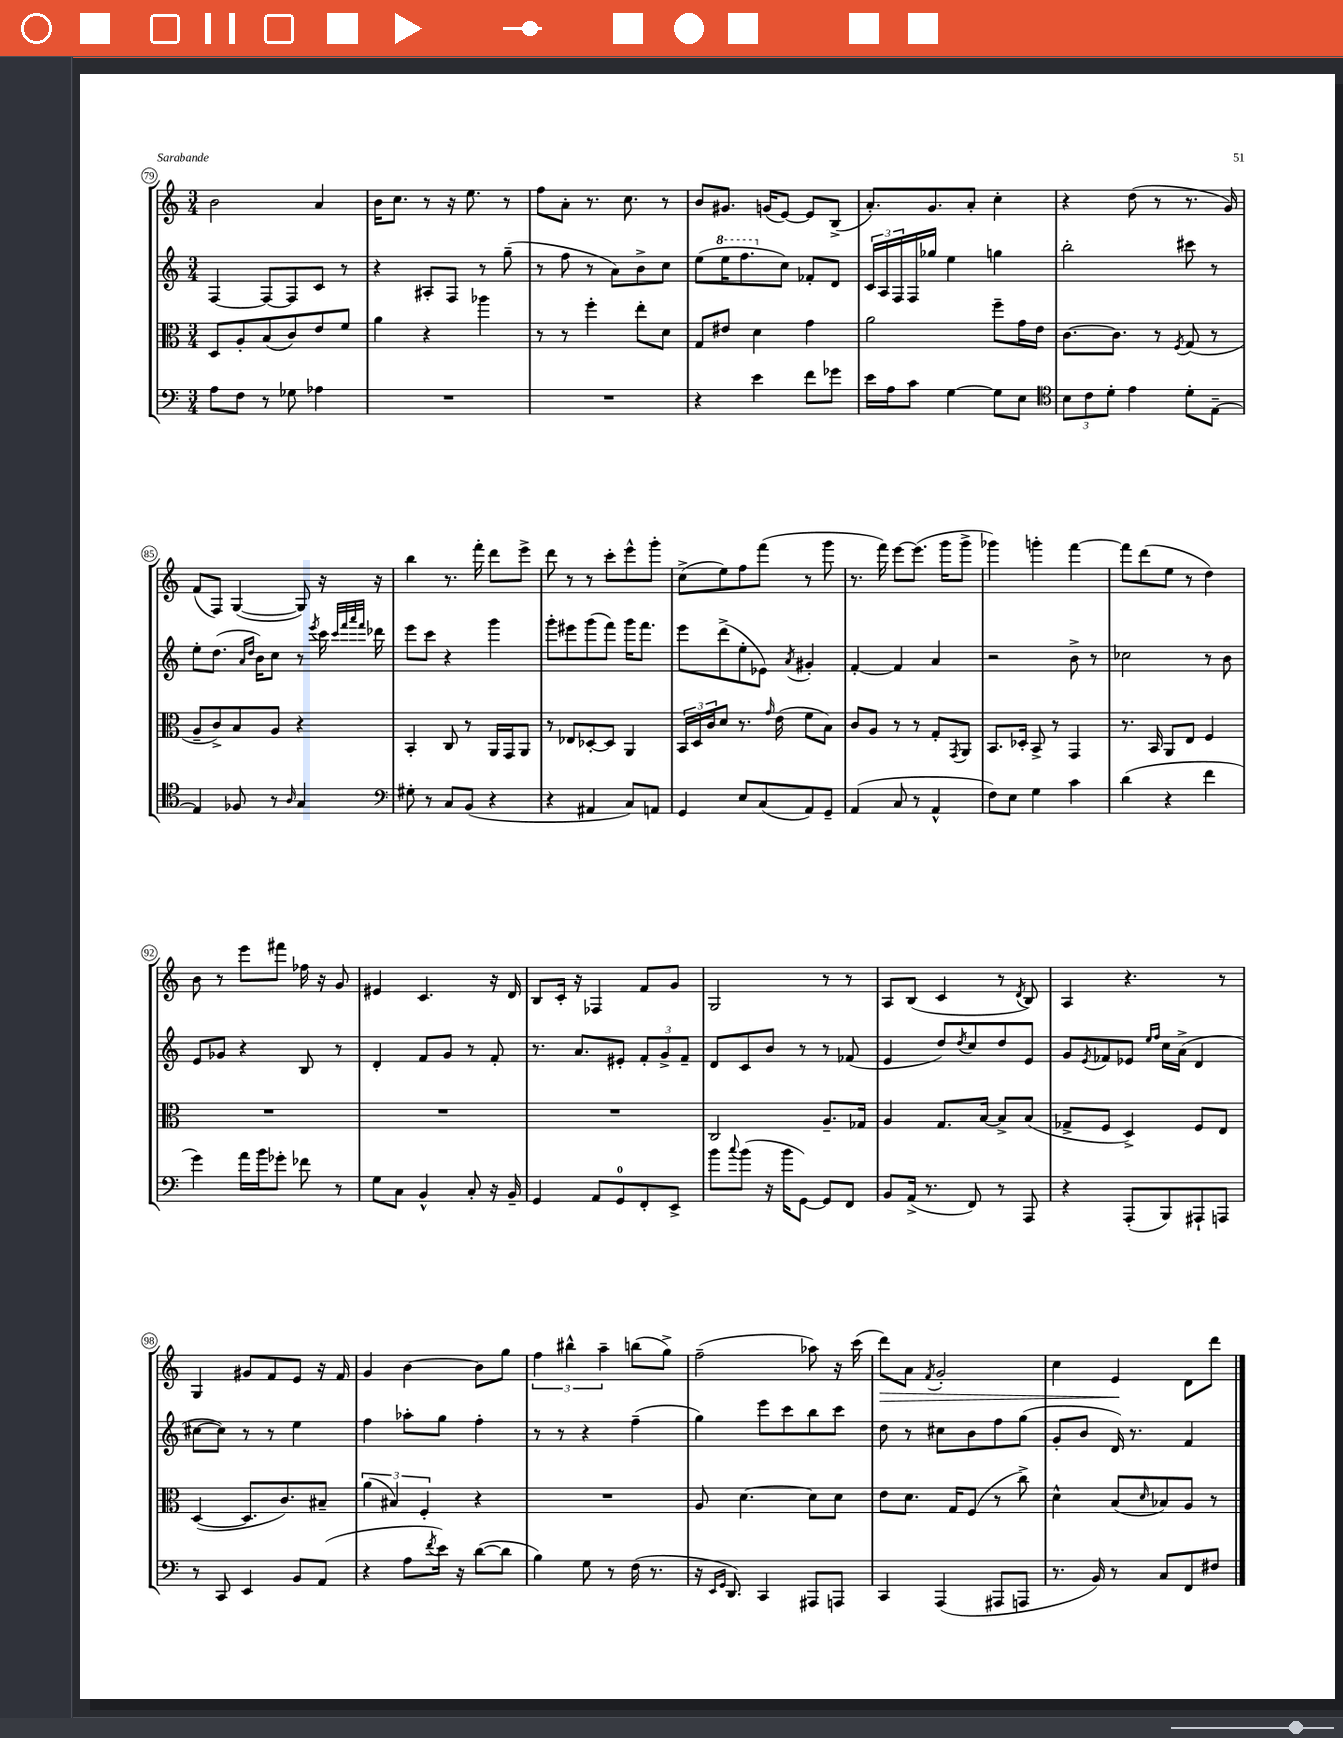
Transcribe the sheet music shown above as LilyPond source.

<<
\new StaffGroup <<
\new Staff = "s0" {
    \clef treble \key c \major \numericTimeSignature \time 3/4
    b'2 a'4 |
    b'16 c''8. r8 r16 e''8. r8 |
    f''8 a'8-. r8. c''8. r8 |
    b'8 gis'8. g'16( e'8~) e'8 b8->( |
    a'8.-.) g'8. a'8-. c''4-. |
    r4 d''8( r8 r8. g'16) |
    f'8( f8) g4~( g8) r16 r16 |
    b''4 r8. f'''16-. d'''8 e'''8-> |
    d'''8 r8 r8 c'''8-. e'''8-^ g'''8-. |
    c''8->( e''8) f''8 f'''8( r8 g'''8 |
    r8. f'''16) e'''8~ e'''8.( g'''16 g'''8-> |
    ges'''4) g'''4-. f'''4~ |
    f'''8 d'''8( e''8 r8 d''4) |
    b'8 r8 e'''8 fis'''8 fes''16 r16 g'8 |
    eis'4 c'4. r16 d'16 |
    b8 c'16-. r16 fes4 f'8 g'8 |
    g2 r8 r8 |
    a8 b8( c'4 r8 \acciaccatura { d'8 } b8) |
    a4 r4. r8 |
    g4 gis'8 f'8 e'8 r16 f'16 |
    g'4 b'4~ b'8 g''8 |
    \tuplet 3/2 { f''4 bis''4-^ a''4-- } b''8( g''8->) |
    f''2--( aes''8) r16 c'''16( |
    d'''8\>) a'8 \acciaccatura { f'8 } g'2-. |
    c''4 e'4\! d'8 d'''8 \bar "|." |
}
\new Staff = "s1" {
    \clef treble \key c \major \numericTimeSignature \time 3/4
    f4~ f8~ f8 c'8 r8 |
    r4 ais8-. f8 r8 g''8--( |
    r8 f''8 r8 a'8) b'8-> c''8 |
    e''8( \ottava #1 e'''16 f'''8. \ottava #0 c''8) fes'8-. d'8 |
    \tuplet 3/2 { c'16 a16 f16 } f16 ges''16 e''4 g''4 |
    b''2-. cis'''8 r8 |
    e''8-. d''8.( \grace { a'16 d''16 } b'16) c''8 r8 \acciaccatura { e'''8 } c'''16 \grace { c'''32 f'''32 a'''32 f'''32 } des'''16 |
    e'''8 c'''8 r4 g'''4 |
    g'''8-. eis'''8 g'''8( f'''8) g'''16 f'''8. |
    e'''8 d'''8->( e''8-. ees'8) \acciaccatura { a'8 } gis'4-. |
    f'4~-. f'4 a'4 |
    r2 b'8-> r8 |
    ces''2 r8 b'8 |
    e'8 ges'8 r4 b8 r8 |
    d'4-. f'8 g'8 r8 f'8-. |
    r8. a'8. eis'8-. \tuplet 3/2 { f'8-. g'8-> f'8-- } |
    d'8 c'8 b'8 r8 r8 fes'8( |
    e'4 d''8) \acciaccatura { d''8 } c''8 d''8 e'8 |
    g'8 \acciaccatura { e'8 } fes'8 ees'8 \grace { e''16 f''16 } c''16 a'16->( d'4 |
    cis''8~ cis''8) r8 r8 e''4 |
    f''4 aes''8-. g''8 f''4-. |
    r8 r8 r4 f''4--( |
    g''4) e'''8 c'''8 b''8 c'''8 |
    d''8 r8 cis''8 b'8 f''8 g''8( |
    g'8-. b'8 d'16) r8. f'4 \bar "|." |
}
\new Staff = "s2" {
    \clef alto \key c \major \numericTimeSignature \time 3/4
    d8 a8-. b8( c'8) e'8 f'8 |
    a'4 r4 aes''4 |
    r8 r8 f''4-. e''8-. d'8 |
    g8 eis'8 d'4 g'4 |
    a'2 f''8-- g'16 e'16 |
    c'8.~ c'8. r8 \acciaccatura { f8 } g8( r8 |
    a8-- c'8->) b8 a8 r4 |
    b,4-. c8 r8 a,16 g,16 a,8 |
    r8 ees8 des8~-. des8 a,4 |
    \tuplet 3/2 { b,16 d16 c'16 } d'8 r8. \grace { g'16 } e'16( f'8 b8) |
    c'8 a8 r8 r8 g8-. \acciaccatura { g,8 } a,8 |
    b,8. des16-. b,8-> r8 g,4 |
    r8. b,16 a,8 e8 f4 |
    R2. |
    R2. |
    R2. |
    c2 a8.-- ges16 |
    a4 g8. b16~ b8-> b8( |
    ges8-> f8 d4->) f8 e8 |
    d4~( d8. c'8.) bis8-- |
    \tuplet 3/2 { a'4( bis4) f4-. } r4 |
    R2. |
    a8 d'4.~ d'8 d'8 |
    e'8 d'8. g16 f8( r8 c''8->) |
    d'4-^ b8( \grace { d'16 } bes8) a8 r8 \bar "|." |
}
\new Staff = "s3" {
    \clef bass \key c \major \numericTimeSignature \time 3/4
    a8 f8 r8 ges8 aes4 |
    R2. |
    R2. |
    r4 e'4 f'8 ges'8 |
    e'16 a16 c'8 g4~ g8 e8 |
    \clef tenor \tuplet 3/2 { b8 c'8 d'8-. } e'4 d'8-. e8~-- |
    e4 fes8 r8 \grace { a16 } g4 |
    \clef bass gis8-. r8 c8 b,8( r4 |
    r4 ais,4 c8) a,8 |
    g,4 e8 c8( a,8) g,8-- |
    a,4( c8 r8 a,4-^ |
    f8) e8 g4 c'4 |
    d'4( r4 f'4 |
    g'4) a'16 b'16 ges'8-. fes'8 r8 |
    g8 c8 b,4-^ c8-. r16 b,16-- |
    g,4 a,8 g,8-0 f,8-. e,8-> |
    b'8 \appoggiatura { c''8 } b'8( r16 b'16 g,8~) g,8 f,8 |
    b,8 a,16->( r8. f,8) r8 a,,8 |
    r4 a,,8-.( b,,8) ais,,8-! a,,8 |
    r8 c,8 e,4 b,8 a,8( |
    r4 a8 \acciaccatura { f'8 } e'16) r16 d'8~( d'8 |
    b4) g8 r8 f16( r8. |
    r16 \grace { e,16 g,16 } d,8.) c,4 ais,,8 a,,8 |
    c,4 a,,4( ais,,8 a,,8 |
    r8. b,16) r8 c8 f,8 fis8 \bar "|." |
}
>>
>>
\layout { \context { \Score currentBarNumber = #79 \override BarNumber.stencil = #(make-stencil-circler 0.1 0.3 ly:text-interface::print) } }
